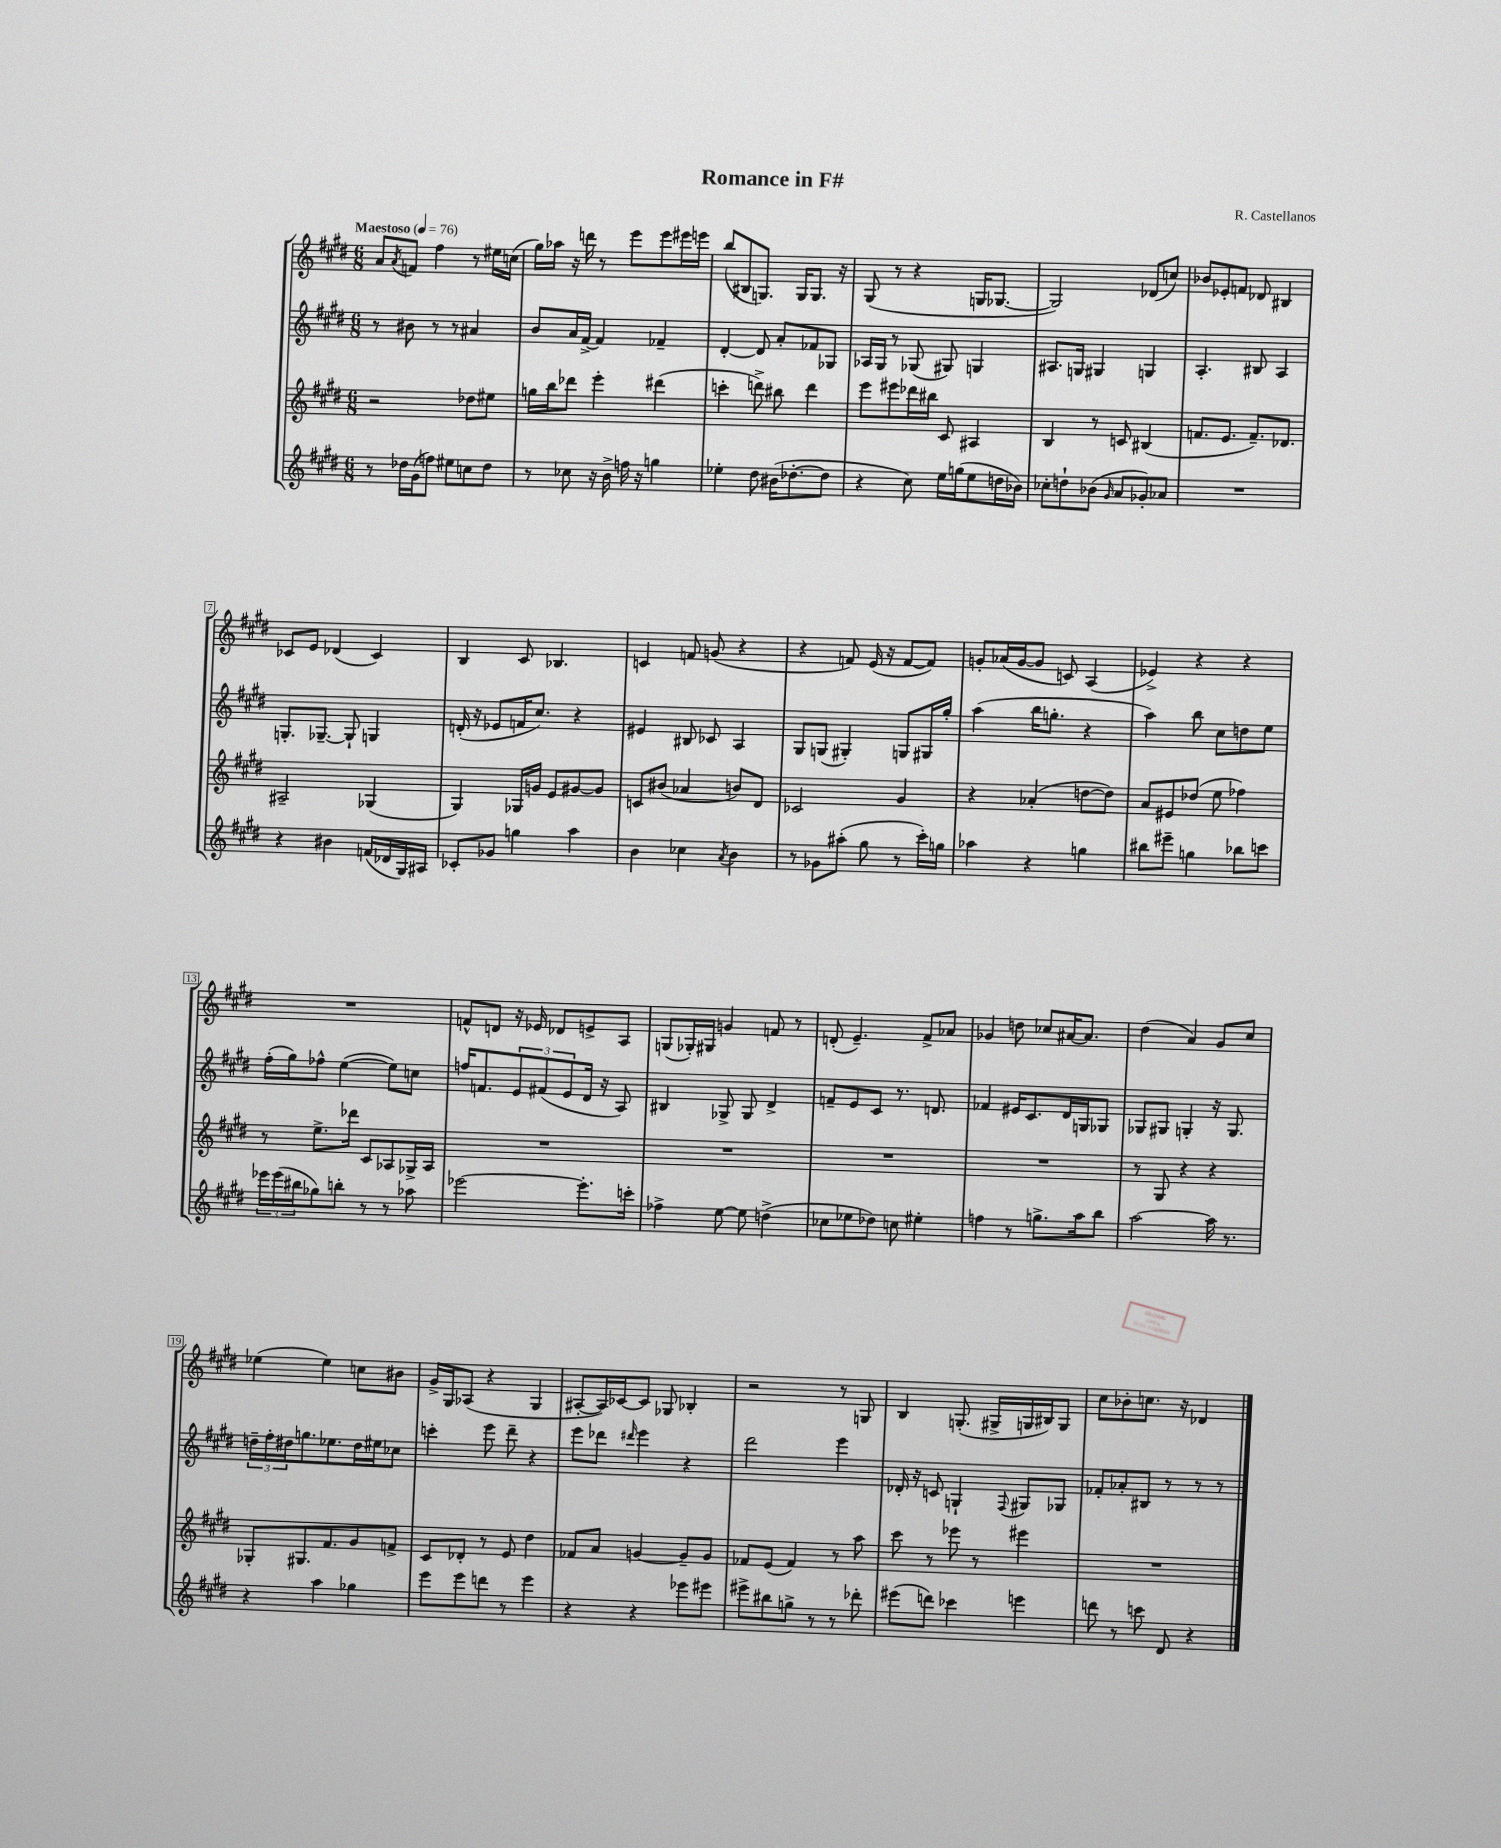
\header { title = "Romance in F#" composer = "R. Castellanos" }
<<
\new StaffGroup <<
\new Staff = "s0" {
    \clef treble \key e \major \numericTimeSignature \time 6/8 \tempo "Maestoso" 4 = 76
    a'8 \acciaccatura { a'8 } f'8 fis''4 r8 eis''16 c''16( |
    gis''16) aes''16 r16 d'''16 r8 e'''8 e'''8 eis'''16 e'''16 |
    b''8( bis8 g8.) g16 g8. r16 |
    gis8( r8 r4 g16 ges8.~ |
    ges2) des'8( c''8) |
    bes'8 ees'8-. f'8 des'8 bis4 |
    ces'8 e'8 des'4( ces'4) |
    b4 cis'8 bes4. |
    c'4 f'8 g'8( r4 |
    r4 f'8) e'16( r16 f'8~ f'8) |
    g'8-. aes'16( g'16~ g'8 c'8) a4( |
    ees'4->) r4 r4 |
    R2. |
    f'8-^ d'8 r16 ees'16 des'8 e'8-> a8 |
    g8( ges16-.) gis16 g'4 f'8 r8 |
    d'8-.( e'4.--) fis'8-> aes'8 |
    ges'4 d''8 ces''8 ais'16~ ais'8. |
    dis''4( a'4) gis'8 cis''8 |
    ees''4( ees''4) c''8 bis'8 |
    gis'16-> gis16 aes8( r4 gis4 |
    ais8~-. ais16) ces'16~ ces'8 ges8 bes4-. |
    r2 r8 g8 |
    b4 g8.-.( gis16-> g16 bis16) g8 |
    cis''8 bes'8-. c''8. r16 des'4 \bar "|." |
}
\new Staff = "s1" {
    \clef treble \key e \major \numericTimeSignature \time 6/8
    r8 bis'8 r8 r8 ais'4 |
    b'8 a'16 fis'16~-> fis'4 fes'4-- |
    dis'4~-. dis'8 a'8-. fes'8 ges8 |
    aes16 gis16 r8 ges8( gis8) g4 |
    ais8. g16 gis4 g4 |
    a4.-. bis8 a4 |
    g8.-. ges8.~-- ges8-! g4 |
    d'16-.( r16 ees'8 f'16 cis''8.) r4 |
    eis'4 bis8 ces'8 a4 |
    gis8 g8( gis4-.) g8 gis16 gis''16-. |
    a''4( b''16 g''8.-. r4 |
    a''4) b''8 cis''8 d''8 e''8 |
    fis''16-.( gis''16) fes''8-^ e''4~( e''8) c''8 |
    f''16 f'8. \tuplet 3/2 { e'8 fis'8( e'8 } dis'16 r16 a8) |
    bis4 ges8-> ges8 dis'4-> |
    f'8-- e'8 cis'8 r8. d'8. |
    fes'4 eis'16 cis'8. dis'16 g16 ges8 |
    ges8 gis8 g4-. r16 g8. |
    \tuplet 3/2 { d''16-- fis''16-. dis''16 } g''8. ees''8. dis''16 eis''16 ces''8 |
    c'''4-. e'''8 dis'''8-- r4 |
    e'''8 des'''8 \grace { dis'''16 } e'''4 r4 |
    dis'''2 e'''4 |
    des'16-. r16 c'8 g4-! \appoggiatura { fis8 } gis8 ges8 |
    fes'8-. aes'8-. bis8 r8 r8 r8 \bar "|." |
}
\new Staff = "s2" {
    \clef treble \key e \major \numericTimeSignature \time 6/8
    r2 des''8 eis''8 |
    g''16 b''16 des'''8 e'''4-. dis'''4( |
    c'''4-. d'''8->) bis''8 d'''4 |
    e'''8 eis'''8 des'''16 bis''16 cis'8 ais4 |
    b4 r8 c'8 bis4( |
    f'8. e'8. f'8.--) des'8. |
    ais2-- ges4( |
    gis4) ges16 g'16 e'8 gis'8~ gis'8 |
    c'8 bis'8( aes'4 b'8) dis'8 |
    ces'2 gis'4 |
    r4 aes'4-.( d''8~ d''8) |
    a'8 eis'8 des''8( e''8 fes''4) |
    r8 e''8.-> des'''16 cis'8 aes8 ges16-> aes16 |
    R2. |
    R2. |
    R2. |
    R2. |
    r8 gis8 r4 r4 |
    ges8-. gis8. fis'8. gis'8 f'8-> |
    cis'8 des'8-. r8 e'8 dis''4 |
    fes'8 a'8 g'4~ g'8-- g'8 |
    fes'8 e'8( fes'4) r8 a''8 |
    cis'''8 r8 ees'''8 r8 eis'''4 |
    R2. \bar "|." |
}
\new Staff = "s3" {
    \clef treble \key e \major \numericTimeSignature \time 6/8
    r8 des''16 gis'16( f''8) eis''8 c''8 des''8 |
    r8 ces''8 r16 b'16-> f''16 r16 g''4 |
    ees''4-. dis''8 bis'16( des''8.~-. des''8 |
    r4 cis''8) e''16 g''16( e''8 d''16 bes'16) |
    ces''8-. d''8-! bes'8( \grace { gis'16 } a'8 ges'8-.) aes'8 |
    R2. |
    r4 bis'4 f'16( des'16 gis16) ais16 |
    ces'8-. ges'8 g''4 a''4 |
    b'4 ces''4 \acciaccatura { a'8 } b'4 |
    r8 ges'8 ais''8-.( gis''8 r8 cis'''16-.) g''16 |
    aes''4 r4 g''4 |
    bis''8 eis'''8-- g''4 bes''8 c'''8 |
    \tuplet 3/2 { ees'''16 ees'''16( bis''16 } ges''8) b''8-. r8 r8 aes''8 |
    ees'''2~ ees'''8.-. c'''16-. |
    fes''4-> e''8~ e''8 d''4->( |
    ces''8 ees''8 des''8) c''8 eis''4-. |
    f''4 r8 g''8.-> a''16 b''8 |
    a''2~ a''16 r8. |
    r4 a''4 ges''4 |
    e'''8 e'''8 d'''8 r8 e'''4 |
    r4 r4 ees'''8 eis'''8 |
    eis'''8-> bis''8 g''8-> r8 r8 des'''8-. |
    eis'''8( d'''8) ces'''4 e'''4 |
    d'''8 r8 c'''8 dis'8 r4 \bar "|." |
}
>>
>>
\layout { \context { \Score \override BarNumber.stencil = #(make-stencil-boxer 0.1 0.3 ly:text-interface::print) } }
